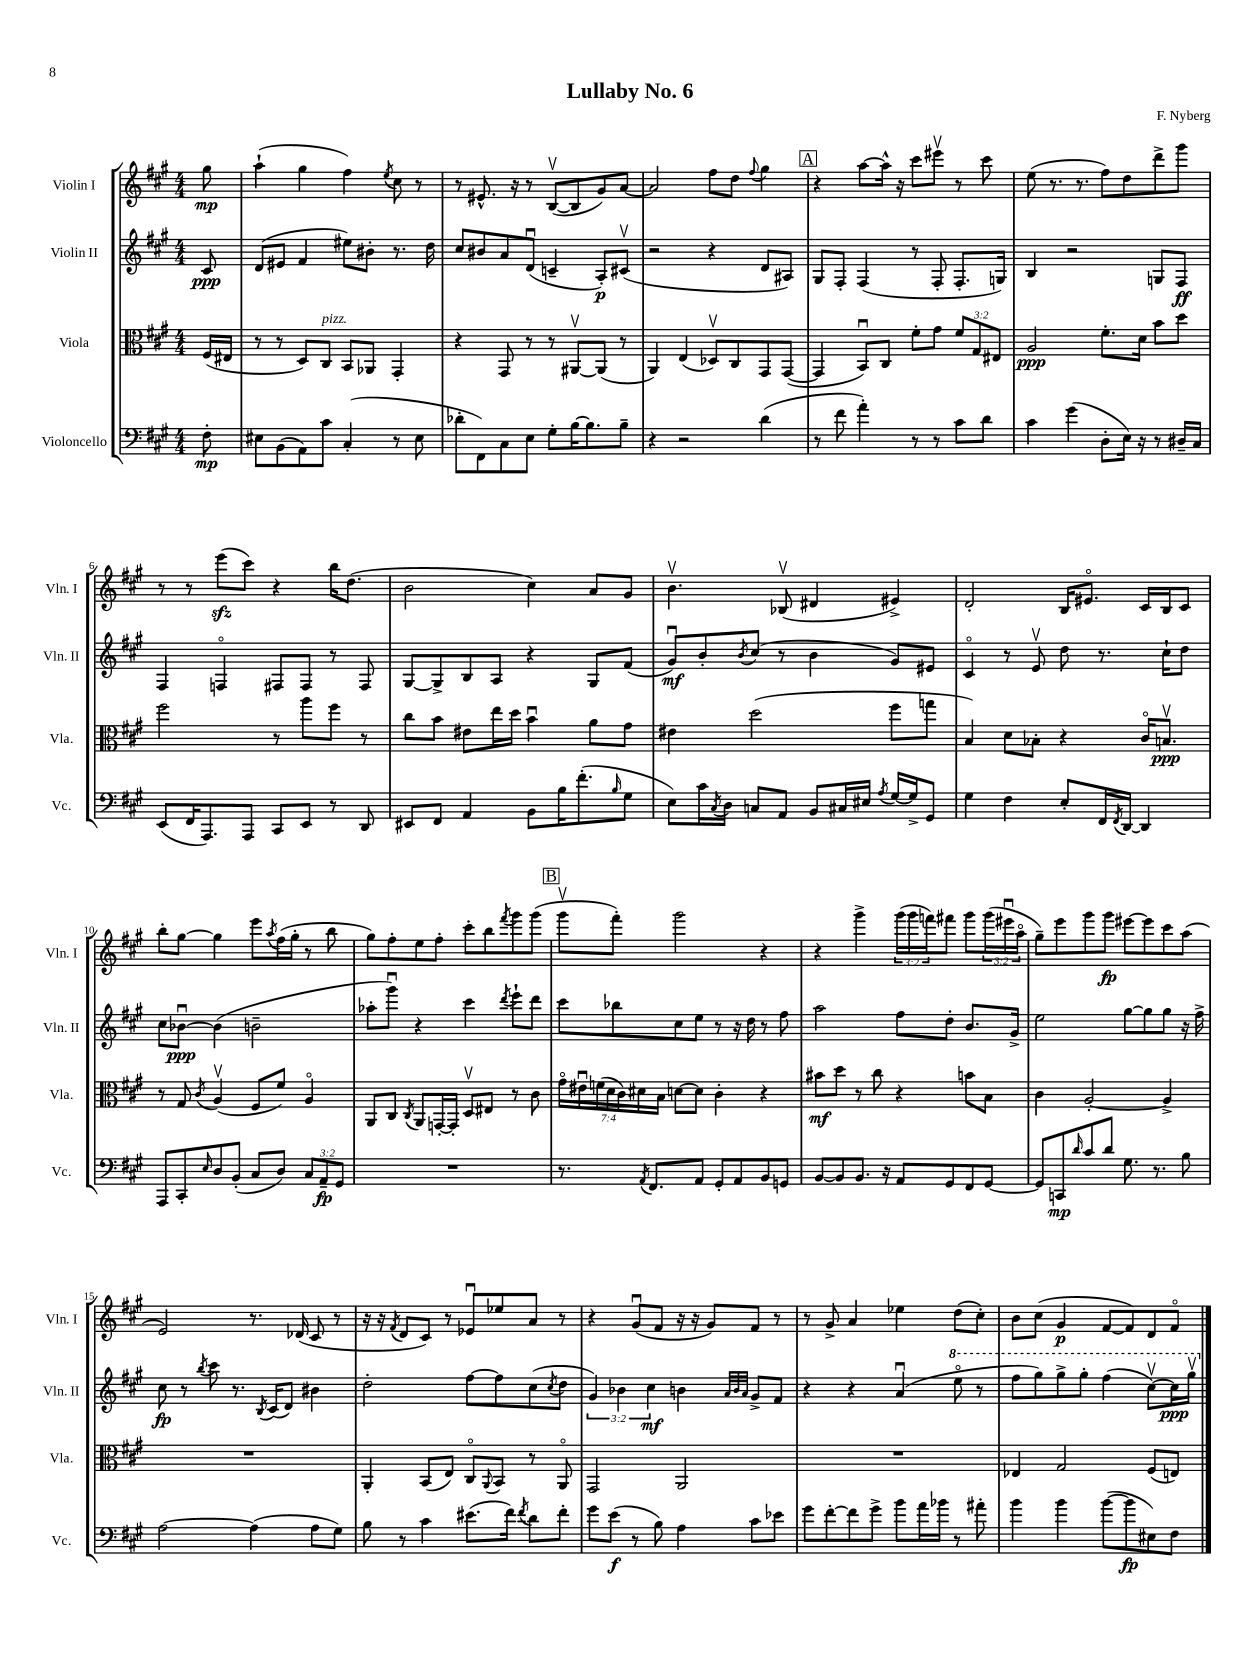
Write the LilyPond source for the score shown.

\header { title = "Lullaby No. 6" composer = "F. Nyberg" }
<<
\new StaffGroup <<
\new Staff = "s0" \with { instrumentName = "Violin I" shortInstrumentName = "Vln. I" } {
    \clef treble \key a \major \numericTimeSignature \time 4/4 \override Staff.TupletNumber.text = #tuplet-number::calc-fraction-text \partial 8
    gis''8\mp |
    a''4-!( gis''4 fis''4) \acciaccatura { e''8 } cis''8 r8 |
    r8 eis'8.-^ r16 r8 b8~\upbow( b8 gis'8) a'8~ |
    a'2 fis''8 d''8 \appoggiatura { fis''8 } gis''4 |
    \mark \markup { \box "A" } r4 a''8~ a''16-^ r16 cis'''8 eis'''8\upbow r8 cis'''8 |
    e''8( r8. r8. fis''8) d''8 d'''8-> gis'''8 |
    r8 r8 e'''8\sfz( cis'''8) r4 b''16 d''8.( |
    b'2 cis''4) a'8 gis'8 |
    b'4.\upbow bes8\upbow( dis'4 eis'4->) |
    d'2-. b16 eis'8.\flageolet cis'16 b16 cis'8 |
    b''8-. gis''8~ gis''4 e'''8 \acciaccatura { a''8 } fis''16( gis''16-. r8 b''8 |
    gis''8) fis''8-. e''8 fis''8-. cis'''8-. b''8 \acciaccatura { fis'''8 } gis'''8 gis'''8( |
    \mark \markup { \box "B" } gis'''8\upbow fis'''8-.) gis'''2 r4 |
    r4 gis'''4-> \tuplet 3/2 { gis'''16( gis'''16 f'''16) } fis'''8 gis'''8 \tuplet 3/2 { gis'''16( eis'''16\downbow a''16\flageolet } |
    gis''8--) e'''8 gis'''8 gis'''8\fp eis'''8~ eis'''8 cis'''8 a''8( |
    e'2) r8. des'16( cis'8 r8 |
    r16 r16 \acciaccatura { fis'8 } d'8 cis'8) r8 ees'8\downbow ees''8 a'8 r8 |
    r4 gis'8\downbow( fis'8 r16 r16 gis'8) fis'8 r8 |
    r8 gis'8-> a'4 ees''4 d''8( cis''8-.) |
    b'8 cis''8( gis'4\p fis'8~ fis'8) d'8 fis'8\flageolet \bar "|." |
}
\new Staff = "s1" \with { instrumentName = "Violin II" shortInstrumentName = "Vln. II" } {
    \clef treble \key a \major \numericTimeSignature \time 4/4 \override Staff.TupletNumber.text = #tuplet-number::calc-fraction-text \partial 8
    cis'8\ppp |
    d'8( eis'8 fis'4 eis''8) bis'8-. r8. d''16 |
    cis''8 bis'8 a'8 d'8\downbow( c'4-- a8-.\p) cis'8\upbow( |
    r2 r4 d'8 ais8) |
    \mark \markup { \box "A" } gis8 fis8-. fis4( r8 fis8-. fis8.-. g16) |
    b4 r2 g8 fis8\ff |
    fis4 f4\flageolet fis8 fis8 r8 fis8 |
    gis8~ gis8-> b8 a8 r4 gis8 fis'8( |
    gis'8\downbow\mf) b'8-. \acciaccatura { b'8 } cis''8( r8 b'4 gis'8) eis'8 |
    cis'4\flageolet r8 e'8\upbow d''8 r8. cis''16-! d''8 |
    cis''8 bes'8~\downbow\ppp bes'4( b'2-- |
    aes''8-. gis'''8\downbow) r4 cis'''4 \acciaccatura { d'''8 } e'''8-! d'''8 |
    \mark \markup { \box "B" } cis'''8 bes''8 cis''8 e''8 r8 r16 d''16 r8 fis''8 |
    a''2 fis''8 d''8-. b'8. gis'16-> |
    e''2 gis''8~ gis''8 gis''8 r16 fis''16-> |
    cis''8\fp r8 \acciaccatura { b''8 } cis'''8 r8. \acciaccatura { b8 } cis'16( d'8) bis'4 |
    d''2-. fis''8~ fis''8 cis''8( \acciaccatura { cis''8 } d''8 |
    \tuplet 3/2 { gis'4) bes'4 cis''4\mf } b'4 \grace { a'32 b'32 a'32 } gis'8-> fis'8 |
    r4 r4 a'4\downbow( \ottava #1 e'''8\flageolet r8 |
    fis'''8 gis'''8) gis'''8-> gis'''8-. fis'''4( cis'''8~\upbow) cis'''16\ppp gis'''16\upbow \ottava #0 \bar "|." |
}
\new Staff = "s2" \with { instrumentName = "Viola" shortInstrumentName = "Vla." } {
    \clef alto \key a \major \numericTimeSignature \time 4/4 \override Staff.TupletNumber.text = #tuplet-number::calc-fraction-text \partial 8
    fis16( eis16 |
    r8 r8 d8) cis8^\markup { \italic "pizz." } b,8 aes,8 gis,4-. |
    r4 gis,8 r8 r8 ais,8~\upbow ais,8( r8 |
    a,4) e4( des8\upbow) cis8 gis,8 gis,8~( |
    \mark \markup { \box "A" } gis,4 b,8\downbow) cis8 fis'8-. gis'8 \tuplet 3/2 { fis'8 gis8 eis8 } |
    a2\ppp fis'8.-. d'16 b'8 d''8 |
    fis''2 r8 a''8 fis''8 r8 |
    cis''8 b'8 eis'8 e''16 d''16 b'4\downbow a'8 gis'8 |
    eis'4 d''2( fis''8 g''8 |
    b4) d'8 bes8-. r4 cis'16\flageolet b8.\upbow\ppp |
    r8 gis8 \acciaccatura { cis'8 } a4\upbow( fis8 fis'8) a4\flageolet |
    a,8 cis8 \acciaccatura { cis8 } a,8 g,16~-. g,16-. d8\upbow eis8 r8 cis'8 |
    \mark \markup { \box "B" } \tuplet 7/4 { gis'16\flageolet eis'16\downbow f'16( d'16 cis'16) dis'16 b16 } d'8~ d'8 cis'4-. r4 |
    bis'8\mf d''8 r8 cis''8 r4 b'8 b8 |
    cis'4 a2~-. a4-> |
    R1 |
    a,4-. b,8( e8) cis8\flageolet \appoggiatura { a,8 } b,8 r8 a,8\flageolet |
    gis,2 a,2 |
    R1 |
    ees4 gis2 fis8( e8) \bar "|." |
}
\new Staff = "s3" \with { instrumentName = "Violoncello" shortInstrumentName = "Vc." } {
    \clef bass \key a \major \numericTimeSignature \time 4/4 \override Staff.TupletNumber.text = #tuplet-number::calc-fraction-text \partial 8
    fis8-.\mp |
    eis8 b,8( a,8) cis'8 cis4-.( r8 eis8 |
    des'8-. fis,8) cis8 e8 gis8-. b16~ b8. b8-- |
    r4 r2 d'4( |
    \mark \markup { \box "A" } r8 fis'8 a'4-.) r8 r8 cis'8 d'8 |
    cis'4 gis'4( d8-. e16) r16 r8 dis16-- cis16 |
    e,8( fis,16 a,,8.) a,,8 cis,8 e,8 r8 d,8 |
    eis,8 fis,8 a,4 b,8 b16 fis'8.-.( \grace { b16 } gis8 |
    e8) cis'16 \acciaccatura { cis8 } d16 c8 a,8 b,8 cis16 eis16 \acciaccatura { a8 } gis16~ gis16-> gis,8 |
    gis4 fis4 e8-. fis,16 \acciaccatura { fis,8 } d,16~ d,4 |
    a,,8 cis,8-. \grace { e16 } d8 b,8-.( cis8 d8) \tuplet 3/2 { cis8 a,8--\fp gis,8 } |
    R1 |
    \mark \markup { \box "B" } r8. \acciaccatura { a,8 } fis,8. a,8 gis,8-. a,8 b,8 g,8 |
    b,8~ b,8 b,8. r16 a,8 gis,8 fis,8 gis,8~ |
    gis,8 c,8\mp \grace { d'16 } cis'8 d'8 gis8. r8. b8 |
    a2~ a4( a8 gis8) |
    b8 r8 cis'4 eis'8.( fis'16) \acciaccatura { fis'8 } d'8 fis'8-. |
    gis'8 e'8\f( r8 b8) a4 cis'8 ees'8 |
    gis'8 fis'8~-. fis'8 gis'8-> b'8 a'16 bes'16 r8 ais'8-. |
    b'4 b'4 b'8~( b'8\fp eis8) fis8 \bar "|." |
}
>>
>>
